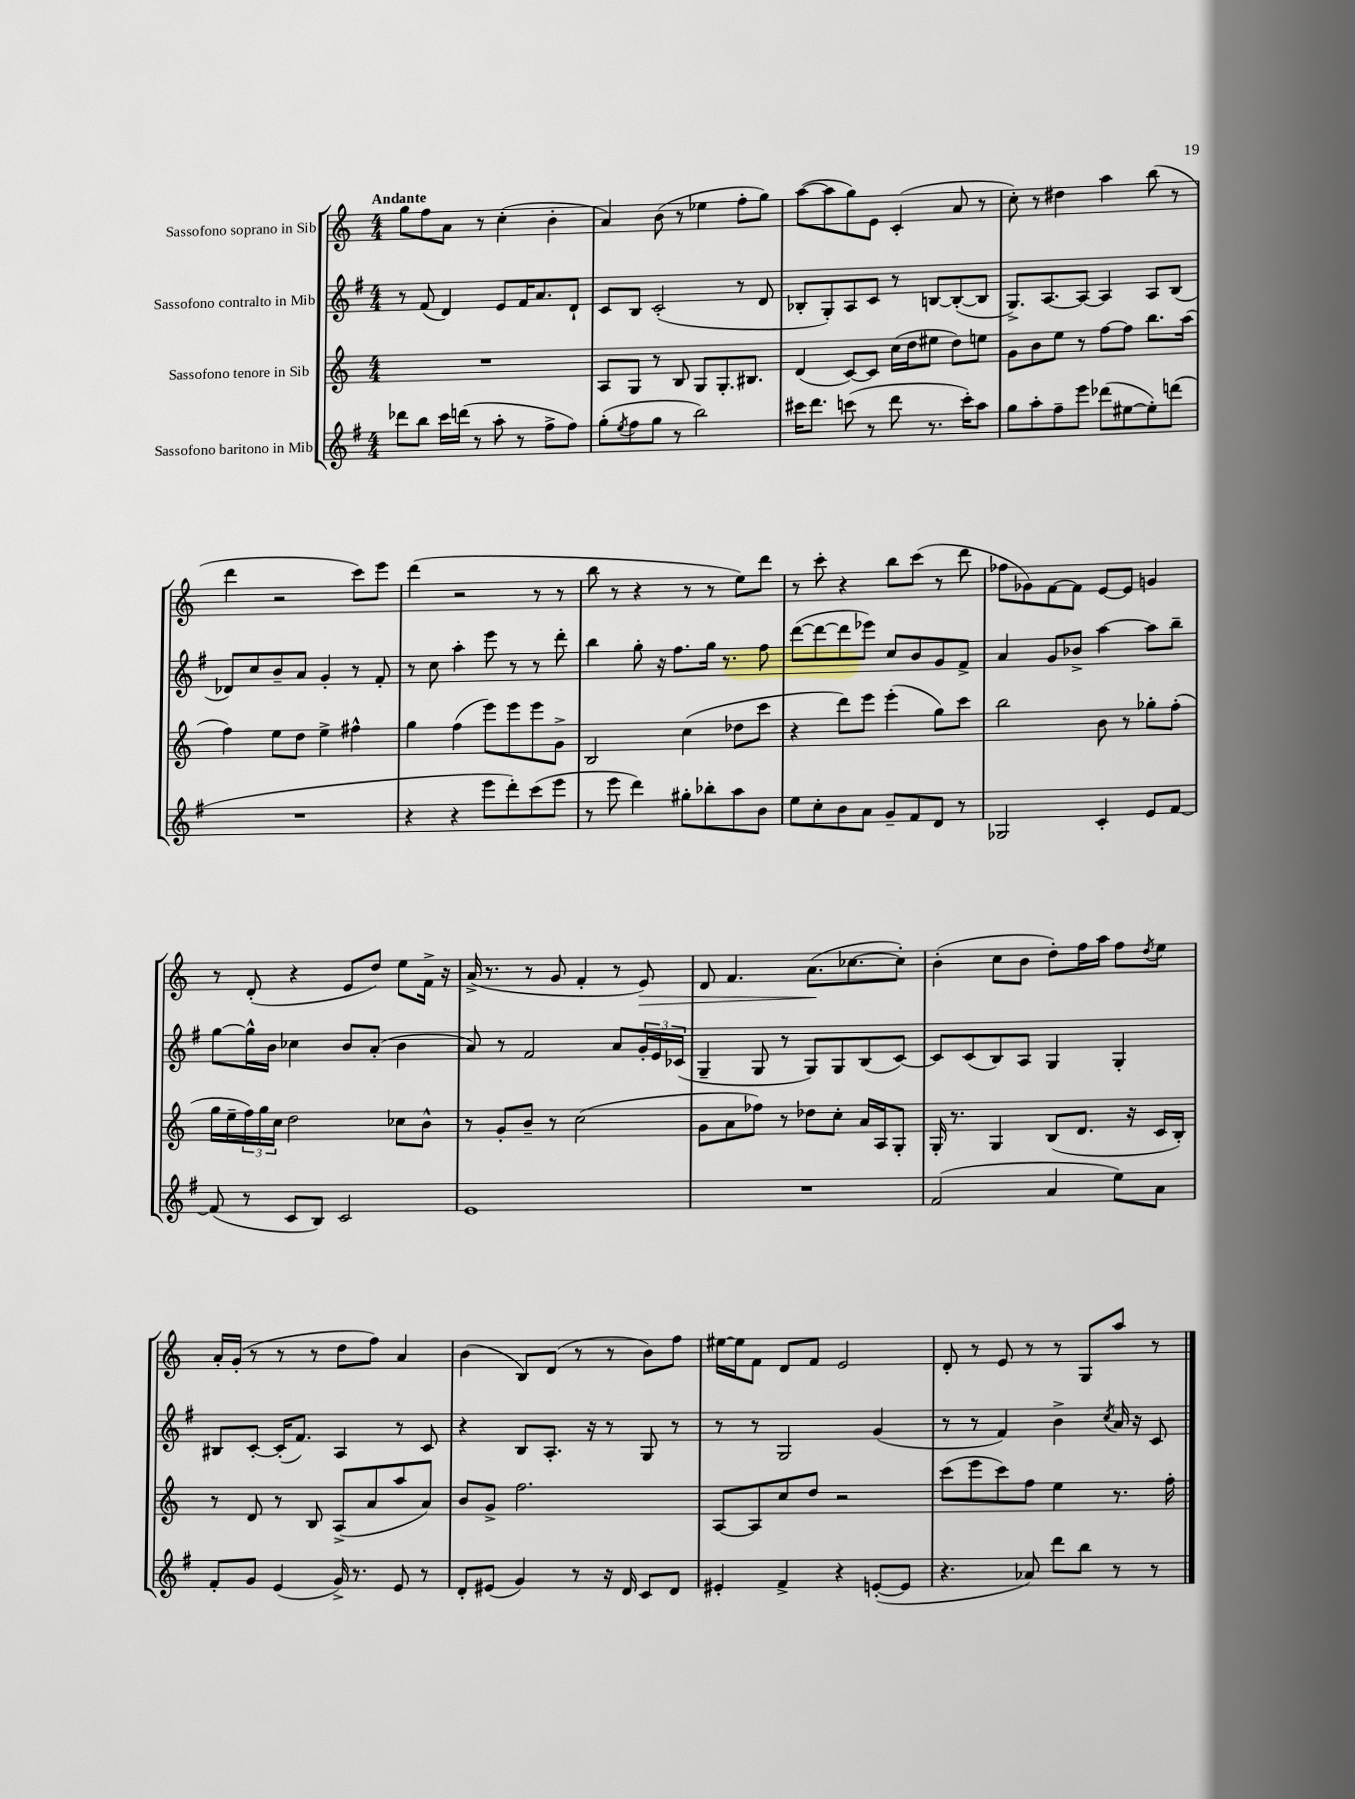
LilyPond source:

<<
\new StaffGroup <<
\new Staff = "s0" \with { instrumentName = "Sassofono soprano in Sib" } {
    \clef treble \key c \major \numericTimeSignature \time 4/4 \tempo "Andante"
    g''8 f''8 a'8 r8 c''4-.( b'4-. |
    a'4) b'8( r8 ees''4 f''8-. g''8) |
    a''8~( a''8 g''8) e'8 c'4-.( a'8 r8 |
    c''8-.) r8 dis''4 a''4 b''8( r8 |
    d'''4 r2 c'''8) e'''8 |
    d'''4( r2 r8 r8 |
    b''8 r8 r4 r8 r8 e''8) d'''8 |
    r8 c'''8-. r4 b''8 c'''8( r8 d'''8 |
    fes''8 ges'8) f'8~ f'8 e'8~ e'8 g'4 |
    r8 d'8-.( r4 e'8 d''8) e''8 f'16-> r16 |
    a'16->( r8. r8 g'8 f'4-. r8 e'8\>) |
    d'8 f'4. a'8.\!( ces''8.~ ces''8-.) |
    b'4-.( c''8 b'8 d''8-.) f''16 a''16 f''8 \acciaccatura { d''8 } e''8 |
    a'16-. g'16-.( r8 r8 r8 d''8 f''8) a'4 |
    b'4( b8) d'8( r8 r8 b'8) f''8 |
    eis''16~ eis''16 f'8 d'8 f'8 e'2 |
    d'8-. r8 e'8 r8 r8 g8 a''8 r8 \bar "|." |
}
\new Staff = "s1" \with { instrumentName = "Sassofono contralto in Mib" } {
    \clef treble \key g \major \numericTimeSignature \time 4/4
    r8 fis'8( d'4) e'8 fis'16 a'8. d'8-! |
    c'8 b8 c'2-.( r8 d'8 |
    bes8-. g8-.) a8 c'8 r8 b8~ b8~-.( b8 |
    g8.->) a8.~ a8~ a4 a8 b8( |
    des'8) c''8 b'8-- a'8 g'4-. r8 fis'8-. |
    r8 c''8 a''4-. e'''8 r8 r8 d'''8-. |
    b''4 g''8-. r16 fis''8. g''16 r8. fis''8 |
    d'''8~( d'''8~ d'''8 ees'''8) c''8 b'8 g'8 fis'8-> |
    a'4 g'8 bes'8-> a''4~ a''8 b''8-- |
    g''8~ g''16-^ b'16 ces''4 b'8 a'8-.( b'4 |
    a'8) r8 fis'2 a'8 \tuplet 3/2 { g'16-. e'16 ces'16( } |
    g4-- g8 r8 g8) g8 b8( c'8~) |
    c'8 c'8( b8) a8 g4 g4-. |
    bis8 c'8~-. c'16-.( fis'8.) a4 r8 c'8 |
    r4 b8 a8.-. r16 r8 g8 r8 |
    r8 r8 g2 g'4( |
    r8 r8 fis'4) b'4-> \acciaccatura { c''8 } a'16 r16 c'8 \bar "|." |
}
\new Staff = "s2" \with { instrumentName = "Sassofono tenore in Sib" } {
    \clef treble \key c \major \numericTimeSignature \time 4/4
    R1 |
    a8 g8 r8 b8 g8 g8.-. bis8. |
    d'4( c'8~) c'8 c''16( d''16 eis''8 d''8) e''8 |
    g'8 b'8 e''8 r8 f''8~ f''8 b''8. a''16( |
    f''4) e''8 d''8 e''4-> fis''4-^ |
    g''4 f''4( e'''8) e'''8 e'''8 g'8-> |
    b2 c''4( des''8 c'''8 |
    r4 d'''8) e'''8 e'''4-.( g''8) c'''8 |
    b''2 b'8 r8 ges''8-. f''8-.( |
    g''16 e''16-- \tuplet 3/2 { f''16) g''16 c''16 } d''2 ces''8 b'8-^ |
    r8 g'8-. b'8-- r8 c''2( |
    g'8 a'8 fes''8) r8 des''8 c''8-. a'16 a16 g8-. |
    g16-. r8. g4 b8( d'8. r16 c'16 b16-.) |
    r8 d'8 r8 b8 a8->( a'8 a''8 a'8) |
    b'8 g'8-> f''2. |
    a8~ a8 c''8 d''8 r2 |
    c'''8( e'''8 c'''8) f''8 e''4 r8. f''16-. \bar "|." |
}
\new Staff = "s3" \with { instrumentName = "Sassofono baritono in Mib" } {
    \clef treble \key g \major \numericTimeSignature \time 4/4
    des'''8 b''8 c'''16 d'''16( r8 a''8-. r8 fis''8-> fis''8) |
    g''8-.( \acciaccatura { e''8 } fis''8 g''8 r8 b''2) |
    cis'''16 d'''8. c'''8( r8 d'''8 r8. c'''16-.) a''8 |
    g''8 a''8-. fis''8-- e'''8 des'''8( eis''8~ eis''8-.) d'''8( |
    R1 |
    r4 r4 e'''8 d'''8-.) c'''8( e'''8 |
    r8 e'''8 d'''4) gis''8-. bes''8-. a''8 b'8 |
    e''8 c''8-. b'8 a'8 g'8-- fis'8 d'8 r8 |
    ges2 c'4-. e'8 fis'8~ |
    fis'8( r8 c'8 b8) c'2 |
    e'1 |
    R1 |
    fis'2( a'4 e''8) a'8 |
    fis'8-. g'8 e'4( g'16->) r8. e'8 r8 |
    d'8-. eis'8( g'4) r8 r16 d'16 c'8 d'8 |
    eis'4-. fis'4-> r4 e'8~-.( e'8 |
    r4. aes'8) d'''8 b''8 r8 r8 \bar "|." |
}
>>
>>
\layout { \context { \Score \remove "Bar_number_engraver" } }
